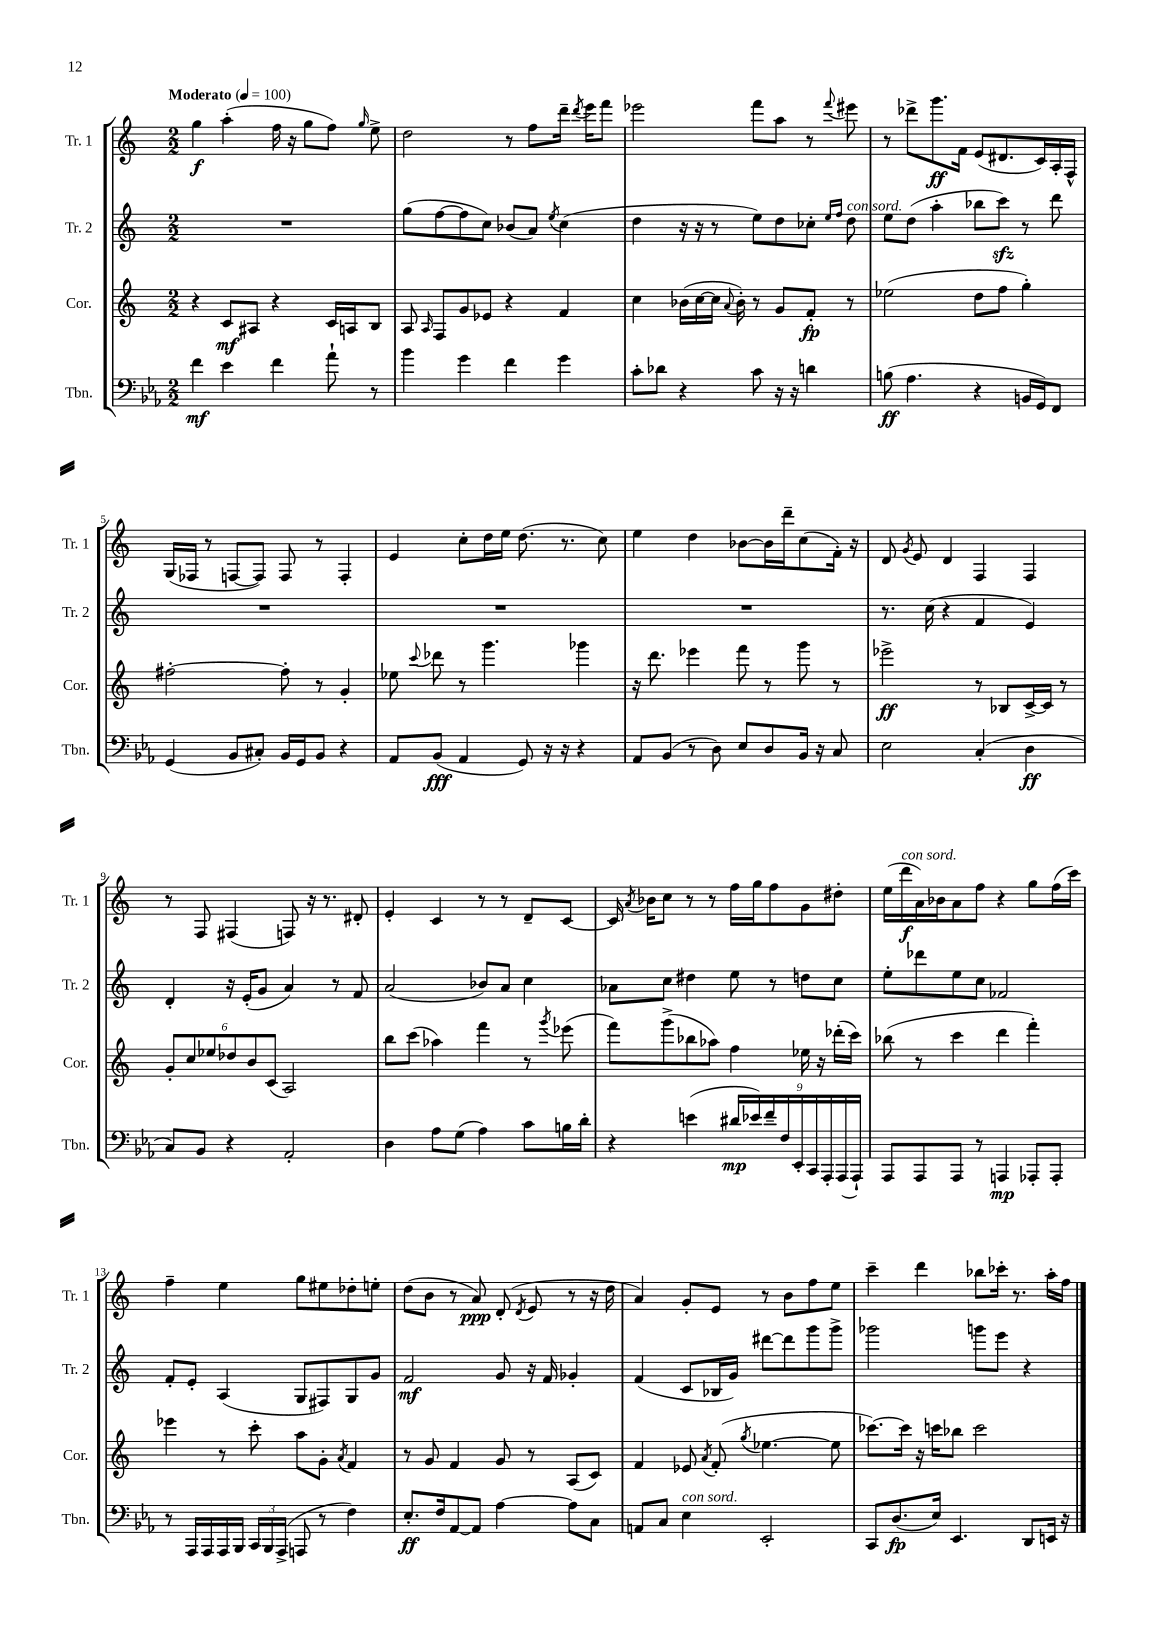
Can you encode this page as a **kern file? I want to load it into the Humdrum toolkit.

**kern	**kern	**kern	**kern
*staff4	*staff3	*staff2	*staff1
*clefF4	*clefG2	*clefG2	*clefG2
*k[b-e-a-]	*k[]	*k[]	*k[]
*M2/2	*M2/2	*M2/2	*M2/2
*MM100	*MM100	*MM100	*MM100
4f	4r	1r	4gg
4e-	8c	.	(4aa'
.	8A#	.	.
4f	4r	.	16ff
.	.	.	16r
.	.	.	8gg
8a-`	16c	.	8ff)
.	16A	.	.
.	.	.	16qqgg
8r	8B	.	8ee^
=	=	=	=
4b-	8A	(8gg	2dd
.	16qqA	.	.
.	8F	[8ff	.
4g	8g	8ff]	.
.	8e-	8cc)	.
4f	4r	(8b-	8r
.	.	8a)	8ff
.	.	8qee	.
4g	4f	(4cc	16ddd~
.	.	.	8qddd
.	.	.	16eee
.	.	.	8fff
=	=	=	=
8c'	4cc	4dd	2eee-
8d-	.	.	.
4r	(16b-	16r	.
.	[16cc	16r	.
.	16cc]	8r	.
.	8qqa	.	.
.	16b-')	.	.
8c	8r	8ee)	8fff
16r	8g	8dd	8aa
16r	.	.	.
4d	8f'	8cc-'	8r
.	.	16qqee	.
.	.	16qqff	8qqfff
.	8r	8dd	8eee#
=	=	=	=
(8B	(2ee-	8ee	8r
4.A-	.	(8dd	8ddd-^
.	.	4aa'	8.ggg
.	.	.	16f
4r	8dd	8bb-	(8e
.	8ff	8ccc)	8.d#
16BB	4gg')	8r	.
16GG)	.	.	16c)
8FF	.	8ddd	16A'
.	.	.	16F^^
=	=	=	=
(4GG	[2ff#'	1r	(16G
.	.	.	16F-
.	.	.	8r
8BB-	.	.	[8F
8C#')	.	.	8F])
16BB-	8ff#']	.	8F
16GG	.	.	.
8BB-	8r	.	8r
4r	4g'	.	4F'
=	=	=	=
8AA-	8ee-	1r	4e
.	8qqccc	.	.
(8BB-	8ddd-	.	.
4AA-	8r	.	8cc'
.	4.ggg	.	16dd
.	.	.	16ee
8GG)	.	.	(8.dd
16r	.	.	.
16r	.	.	8.r
4r	4ggg-	.	.
.	.	.	8cc)
=	=	=	=
8AA-	16r	1r	4ee
.	8.ddd	.	.
(8BB-	.	.	.
8r	4eee-	.	4dd
8D)	.	.	.
8E-	8fff	.	[8b-
8D	8r	.	16b-]
.	.	.	16ddd~
16BB-	8ggg	.	(8cc
16r	.	.	.
8C	8r	.	16f')
.	.	.	16r
=	=	=	=
2E-	2eee-^	8.r	8d
.	.	.	8qg
.	.	.	8e
.	.	(16cc	.
.	.	4r	4d
(4C'	8r	4f	4F
.	8B-	.	.
4D	[16c^	4e)	4F
.	16c]	.	.
.	8r	.	.
=	=	=	=
8C)	12g'	4d'	8r
.	12cc	.	.
8BB-	.	.	8F
.	12ee-	.	.
4r	12dd-	16r	(4F#
.	.	(16e'	.
.	12b	.	.
.	.	8g	.
.	(12c	.	.
2AA-'	2A)	4a)	8F)
.	.	.	16r
.	.	.	8.r
.	.	8r	.
.	.	8f	8d#'
=	=	=	=
4D	8bb	(2a	4e'
.	(8ccc	.	.
8A-	4aa-)	.	4c
(8G	.	.	.
4A-)	4fff	8b-)	8r
.	.	8a	8r
8c	8r	4cc	8d~
.	8qggg	.	.
16B	(8eee-	.	[8c
16d'	.	.	.
=	=	=	=
4r	8fff)	8a-	16c]
.	.	.	8qa
.	.	.	16b-
.	(8ggg^	8cc	8cc
(4e	8bb-	4dd#	8r
.	8aa-)	.	8r
18d#	4ff	8ee	16ff
18e-)	.	.	.
.	.	.	16gg
18f~	.	.	.
.	.	8r	8ff
18F	.	.	.
18EE-'	.	.	.
.	16ee-	8dd	8g
18CC	.	.	.
.	16r	.	.
18AAA-'	.	.	.
.	(16ddd-'	8cc	8dd#'
(18AAA-	.	.	.
.	16ccc)	.	.
18AAA-`)	.	.	.
=	=	=	=
8AAA-	(8bb-	8ee'	(16ee
.	.	.	16ddd
8AAA-	8r	8ddd-	16a)
.	.	.	16b-
8AAA-	4ccc	8ee	8a
8r	.	8cc	8ff
4AAA	4ddd	2f-	4r
8AAA-'	4fff')	.	8gg
8AAA-'	.	.	(16ff
.	.	.	16ccc)
=	=	=	=
8r	4eee-	8f'	4ff~
16AAA-	.	8e'	.
16AAA-	.	.	.
16AAA-	8r	(4A	4ee
16BBB-	.	.	.
24CC	8ccc'	.	.
24BBB-	.	.	.
(24AAA-^	.	.	.
8AAA	8aa	8G	8gg
8r	8g'	8F#)	8ee#
.	8qa	.	.
4F)	4f	8G	8dd-'
.	.	8g	8ee'
=	=	=	=
8.E-'	8r	2f	(8dd
.	8g	.	8b
16F	.	.	.
[8AA-	4f	.	8r
8AA-]	.	.	8a)
[4A-	8g	8g	(8d'
.	.	.	8qd
.	8r	16r	8e
.	.	16f	.
8A-]	(8A	4g-'	8r
8C	8c)	.	16r
.	.	.	16dd
=	=	=	=
8AA	4f	(4f	4a)
8C	.	.	.
4E-	8e-	8c	8g'
.	8qa	.	.
.	(8f'	16B-	8e
.	.	16g)	.
.	8qgg	.	.
2EE-'	[4.ee-	[8ddd#	8r
.	.	8ddd#]	8b
.	.	8ggg	8ff
.	8ee-]	8ggg^	8ee
=	=	=	=
8CC	[8.ccc-)	2ggg-	4ccc~
(8.D	.	.	.
.	16ccc-]	.	.
.	16r	.	4ddd
16E-)	16ccc	.	.
4.EE-	8bb-	.	.
.	2ccc	8ggg	8bb-
.	.	8eee	16ccc-'
.	.	.	8.r
8DD	.	4r	.
16EE	.	.	16aa'
16r	.	.	16ff
==	==	==	==
*-	*-	*-	*-
